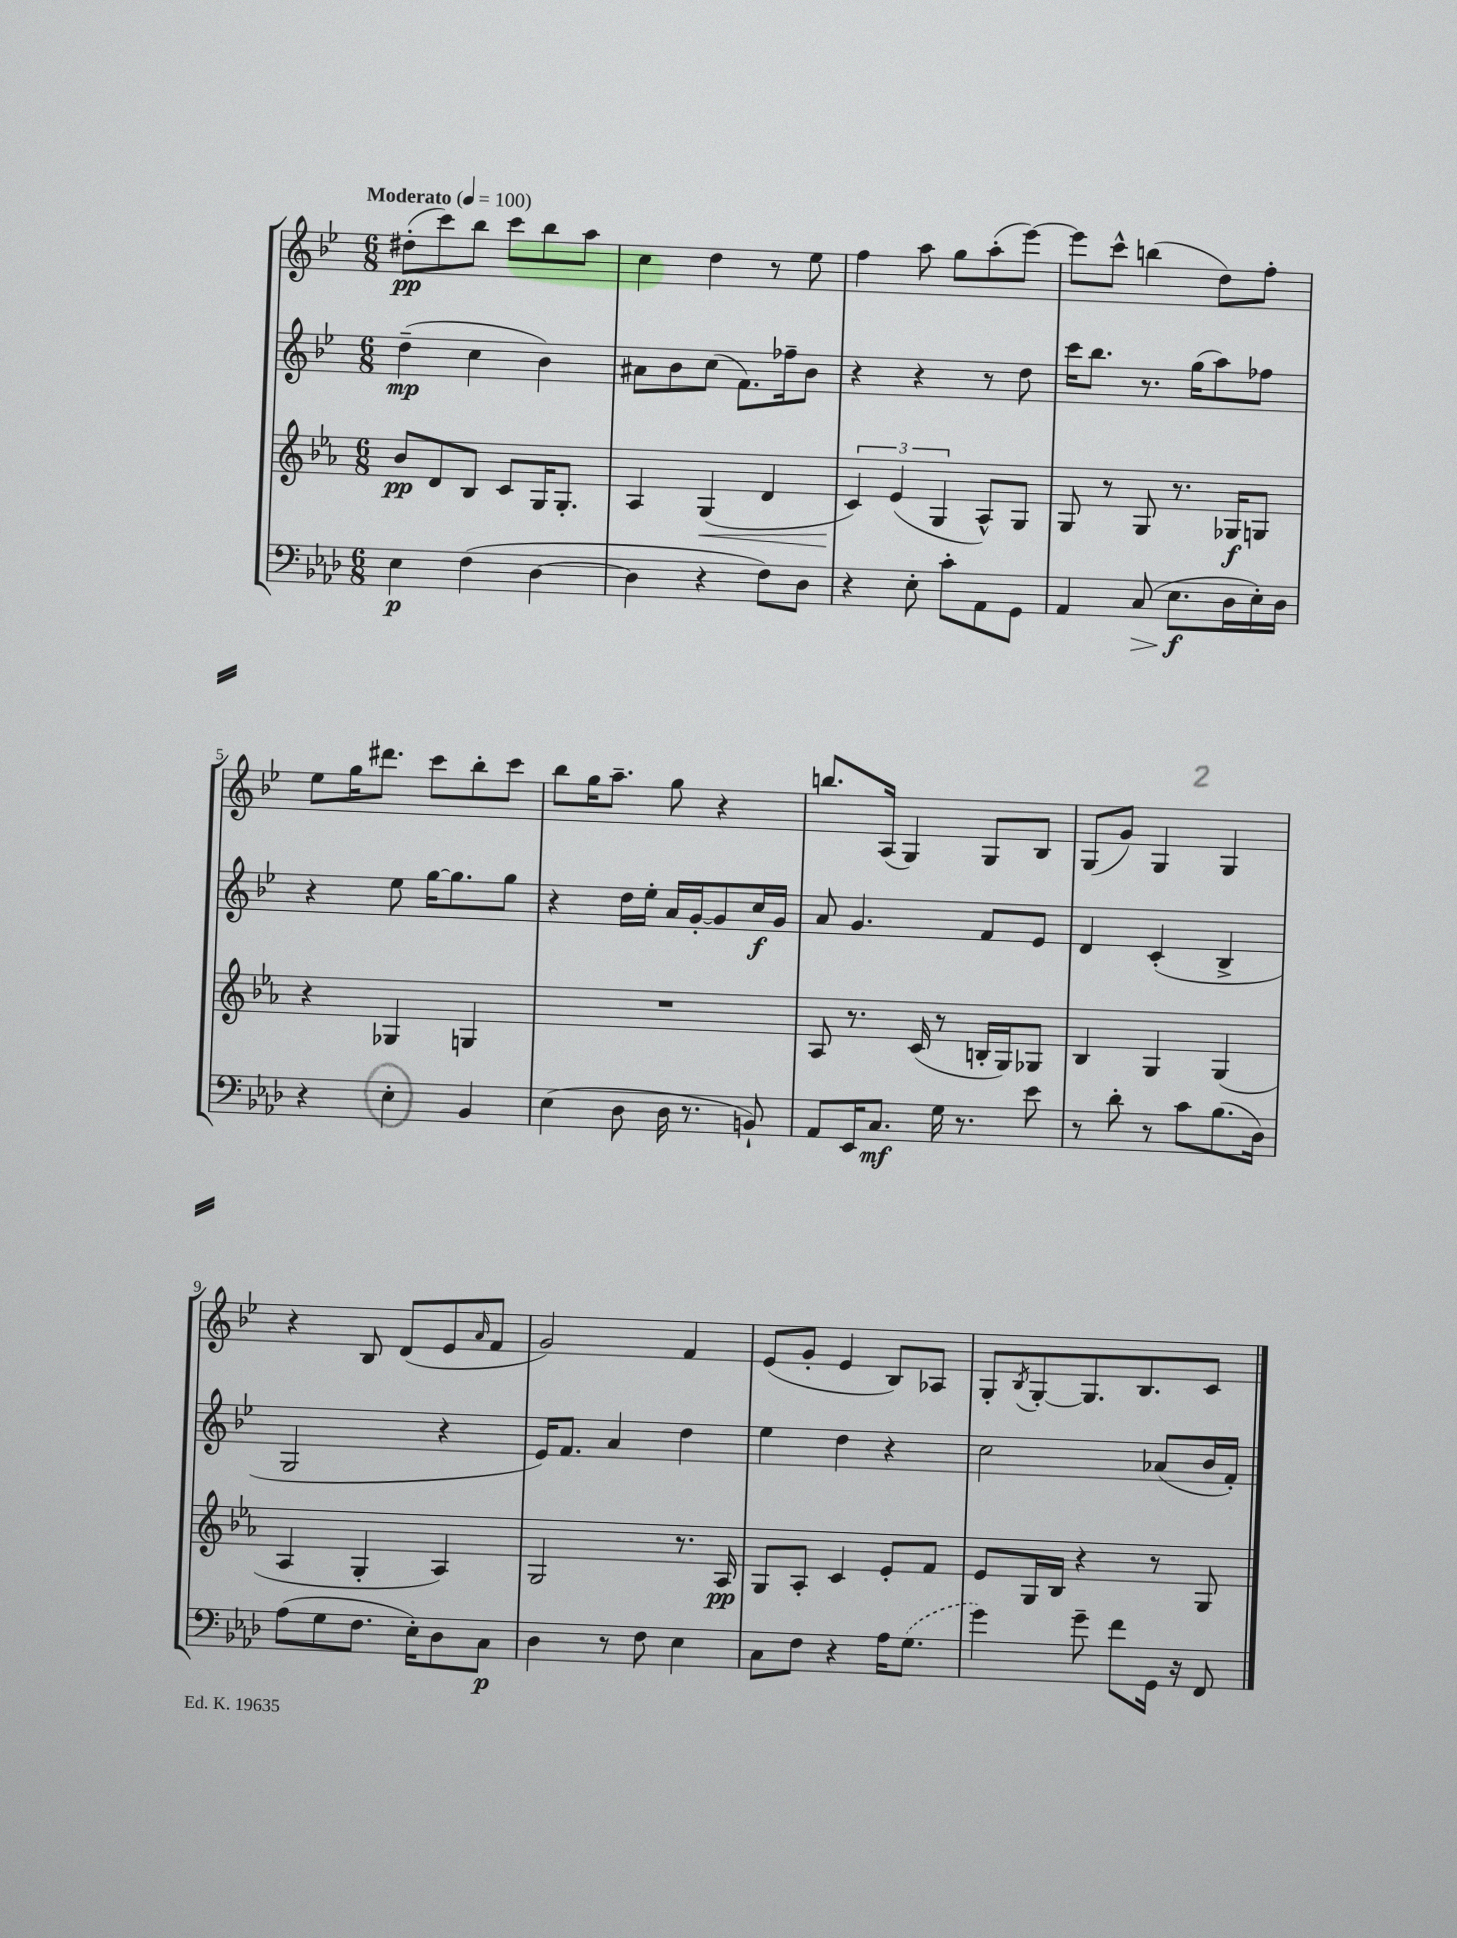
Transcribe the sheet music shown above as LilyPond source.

<<
\new StaffGroup <<
\new Staff = "s0" {
    \clef treble \key bes \major \numericTimeSignature \time 6/8 \tempo "Moderato" 4 = 100
    dis''8-.\pp( c'''8) bes''8 c'''8 bes''8 a''8 |
    c''4 d''4 r8 ees''8 |
    f''4 a''8 g''8 a''8-.( ees'''8~) |
    ees'''8 c'''8-^ b''4( d''8) f''8-. |
    ees''8 g''16 dis'''8. c'''8 bes''8-. c'''8 |
    bes''8 g''16 a''8.-- g''8 r4 |
    b''8. a16( g4) g8 bes8 |
    g8( g'8) g4 g4 |
    r4 bes8 d'8( ees'8 \grace { a'16 } f'8 |
    g'2) f'4 |
    ees'8( g'8-. ees'4 bes8) aes8 |
    g8-. \acciaccatura { bes8 } g8~-. g8. bes8. c'8 \bar "|." |
}
\new Staff = "s1" {
    \clef treble \key bes \major \numericTimeSignature \time 6/8
    d''4--\mp( c''4 bes'4) |
    ais'8 bes'8 c''8( f'8.) fes''16-- bes'8 |
    r4 r4 r8 d''8 |
    c'''16 bes''8. r8. g''16( a''8) fes''8 |
    r4 ees''8 g''16~ g''8. g''8 |
    r4 d''16 ees''16-. a'16 g'16~-. g'8 c''16\f g'16 |
    a'8 g'4. f'8 ees'8 |
    d'4 c'4-.( bes4-> |
    g2 r4 |
    ees'16) f'8. a'4 d''4 |
    ees''4 d''4 r4 |
    c''2 aes'8( bes'16 f'16-.) \bar "|." |
}
\new Staff = "s2" {
    \clef treble \key ees \major \numericTimeSignature \time 6/8
    bes'8\pp d'8 bes8 c'8 g16 g8.-. |
    aes4 g4\<( d'4 |
    \tuplet 3/2 { c'4\!) ees'4( g4 } aes8-^) g8 |
    g8 r8 g8 r8. ges16\f g8 |
    r4 ges4 g4 |
    R2. |
    aes8 r8. c'16( r8 b16-. g16) ges8 |
    bes4 g4 g4( |
    aes4 g4-. aes4) |
    g2 r8. aes16\pp |
    g8 aes8-. c'4 ees'8-. f'8 |
    ees'8 g16 bes16 r4 r8 g8 \bar "|." |
}
\new Staff = "s3" {
    \clef bass \key aes \major \numericTimeSignature \time 6/8
    ees4\p f4( des4~ |
    des4 r4 f8) des8 |
    r4 ees8-. c'8-. aes,8 g,8 |
    aes,4 c8\>( ees8.\f\! des16 ees16-.) des16 |
    r4 ees4-. bes,4 |
    ees4( des8 des16 r8. b,8-!) |
    aes,8 ees,16 c8.\mf g16 r8. ees'8 |
    r8 des'8-. r8 c'8 bes8.( des16) |
    aes8( g8 f8. ees16-.) des8 c8\p |
    des4 r8 f8 ees4 |
    c8 f8 r4 aes16 \once \slurDashed g8.( |
    g'4) g'8-- f'8 g,16 r16 f,8 \bar "|." |
}
>>
>>
